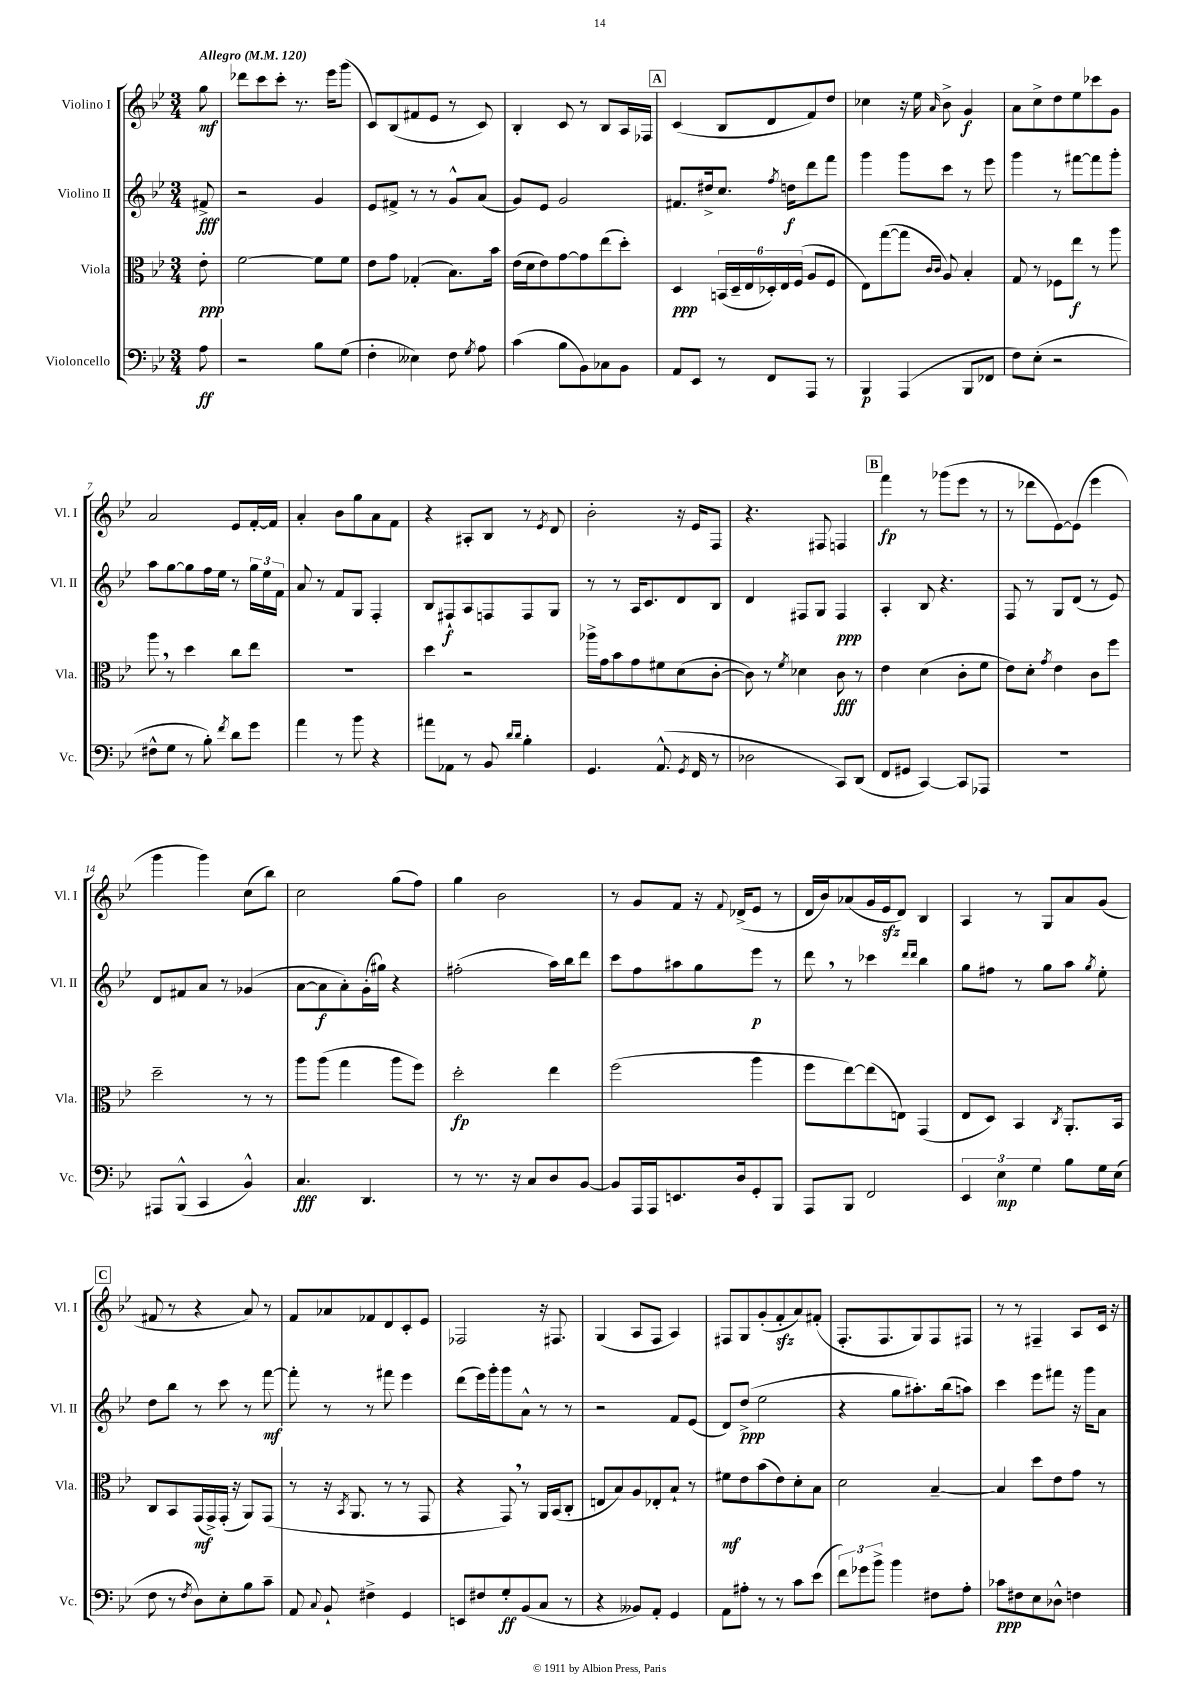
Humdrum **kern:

**kern	**dynam	**kern	**dynam	**kern	**dynam	**kern	**dynam
*part4	*part4	*part3	*part3	*part2	*part2	*part1	*part1
*staff4	*staff4	*staff3	*staff3	*staff2	*staff2	*staff1	*staff1
*I"Violoncello	*	*I"Viola	*	*I"Violino II	*	*I"Violino I	*
*I'Vc.	*	*I'Vla.	*	*I'Vl. II	*	*I'Vl. I	*
*clefF4	*	*clefC3	*	*clefG2	*	*clefG2	*
*k[b-e-]	*	*k[b-e-]	*	*k[b-e-]	*	*k[b-e-]	*
*M3/4	*	*M3/4	*	*M3/4	*	*M3/4	*
*MM120	*	*MM120	*	*MM120	*	*MM120	*
=	=	=	=	=	=	=	=
!	!	!	!	!	!	!LO:TX:a:B:t=Allegro	!
8A\	ff	8e-'\	ppp	8f#X^/	fff	8gg\	mf
=1	=1	=1	=1	=1	=1	=1	=1
2r	.	[2f\	.	2r	.	8ddd-X\L	.
.	.	.	.	.	.	8ccc\	.
.	.	.	.	.	.	8ccc'\J	.
.	.	.	.	.	.	8.r	.
8B-\L	.	8f\L]	.	4g/	.	.	.
.	.	.	.	.	.	16eee-\KL	.
(8G\J	.	8f\J	.	.	.	(8ggg\J	.
=2	=2	=2	=2	=2	=2	=2	=2
4F'\	.	8e-\L	.	8e-/L	.	8c/L)	.
.	.	8g\J	.	8f#X^/J	.	(8B-/	.
4E--X\)	.	(4G-X'/	.	8r	.	8f#X/	.
.	.	.	.	8r	.	8e-/J	.
8F\	.	8.B-\L)	.	8g^^/L	.	8r	.
8qG/	.	.	.	.	.	.	.
8A\	.	.	.	(8a/J	.	8c/)	.
.	.	16b-\Jk	.	.	.	.	.
=3	=3	=3	=3	=3	=3	=3	=3
(4c\	.	(16e-\LL	.	8g/L)	.	4B-'/	.
.	.	16d\J	.	.	.	.	.
.	.	8e-\)	.	8e-/J	.	.	.
8B-\L	.	[8g\	.	2g/	.	8c/	.
8BB-\)	.	8g\]	.	.	.	8r	.
8C-X\	.	(8ee-\	.	.	.	8B-/L	.
8BB-\J	.	8dd'\J)	.	.	.	16A/L	.
.	.	.	.	.	.	16F-X/JJ	.
!!LO:REH:place=s1:t=A
=4	=4	=4	=4	=4	=4	=4	=4
8AA/L	.	4D/	ppp	8.f#X/L	.	(4c/	.
8EE-/J	.	.	.	.	.	.	.
.	.	.	.	16dd#X^/k	.	.	.
8r	.	(24BBn/LL	.	8.cc/J	.	8B-/L	.
.	.	24D~/	.	.	.	.	.
.	.	24E-/	.	.	.	.	.
8FF/L	.	24D-X'/)	.	.	.	8d/	.
.	.	24E-/	.	.	.	.	.
.	.	.	.	8qff/	.	.	.
.	.	.	.	16ddn\KL	f	.	.
.	.	(24F/JJ	.	.	.	.	.
8AAA/J	.	8A/L	.	8ddd\	.	8f/)	.
8r	.	8F/J	.	8fff\J	.	8dd/J	.
=5	=5	=5	=5	=5	=5	=5	=5
4BBB-/	p	8E-\L)	.	4ggg\	.	4cc-X\	.
.	.	([8gg\	.	.	.	.	.
(4AAA/	.	8gg\J]	.	8ggg\L	.	16r	.
.	.	.	.	.	.	16ee-\	.
.	.	16qqc/LL	.	.	.	.	.
.	.	16qqc/JJ	.	.	.	16qqa/	.
.	.	8A/)	.	8ccc\J	.	8b-^\	.
8BBB-/L	.	4B-'/	.	8r	.	4g/	f
8FF-X/J	.	.	.	8eee-\	.	.	.
=6	=6	=6	=6	=6	=6	=6	=6
8F\L)	.	8G/	.	4ggg\	.	8a\L	.
(8E-'\J	.	8r	.	.	.	8cc^\	.
2r	.	8F-X\L	.	8r	.	8dd\	.
.	.	8ee-\J	f	[8fff#X\L	.	8ee-\	.
.	.	8r	.	8fff#\]	.	8ccc-X\	.
.	.	8aa\	.	8ggg'\J	.	8g\J	.
!!LO:LB:g=z
=7	=7	=7	=7	=7	=7	=7	=7
8F#X^^\L	.	8aa,\	.	8aa\L	.	2a/	.
8G\J	.	8r	.	[8gg\	.	.	.
8r	.	4dd\	.	8gg\]	.	.	.
8B-'\)	.	.	.	16ff\L	.	.	.
.	.	.	.	16ee-\JJ	.	.	.
8qf/	.	.	.	.	.	.	.
8d\L	.	8cc\L	.	8r	.	8e-/L	.
8g\J	.	8ee-\J	.	24gg\LL	.	[16f'/L	.
.	.	.	.	24ee-\	.	.	.
.	.	.	.	.	.	16f/JJ]	.
.	.	.	.	24f\JJ	.	.	.
=8	=8	=8	=8	=8	=8	=8	=8
4a\	.	2.r	.	8a/	.	4a'/	.
.	.	.	.	8r	.	.	.
8r	.	.	.	8f/L	.	8b-\L	.
8b-\	.	.	.	8G/J	.	8gg\	.
4r	.	.	.	4F'/	.	8a\	.
.	.	.	.	.	.	8f\J	.
=9	=9	=9	=9	=9	=9	=9	=9
8a#X\L	.	4dd\	.	8B-/L	.	4r	.
8AA-X\J	.	.	.	8F#X`/	f	.	.
8r	.	2r	.	8A/	.	8A#X'/L	.
8BB-/	.	.	.	8Fn/	.	8B-/J	.
16qqd/LL	.	.	.	.	.	.	.
16qqd/JJ	.	.	.	.	.	.	.
4B-'\	.	.	.	8F/	.	8r	.
.	.	.	.	.	.	8qe-/	.
.	.	.	.	8G/J	.	8d/	.
=10	=10	=10	=10	=10	=10	=10	=10
4.GG/	.	16aa-X^\LL	.	8r	.	2b-'\	.
.	.	16g\J	.	.	.	.	.
.	.	8b-\	.	8r	.	.	.
.	.	8g\	.	16A/KL	.	.	.
.	.	.	.	8.c/	.	.	.
(8.AA^^/	.	8f#X\	.	.	.	.	.
.	.	(8d\	.	8d/	.	16r	.
8qGG/	.	.	.	.	.	.	.
16FF/	.	.	.	.	.	16e-/KL	.
8r	.	[8c'\J	.	8B-/J	.	8F/J	.
=11	=11	=11	=11	=11	=11	=11	=11
2D-X\	.	8c\])	.	4d/	.	4.r	.
.	.	8r	.	.	.	.	.
.	.	8qf/	.	.	.	.	.
.	.	4d-X\	.	8F#X/L	.	.	.
.	.	.	.	8G/J	.	8F#X/	.
8CC/L)	.	8c\	fff	4F#/	ppp	4Fn/	.
(8DD/J	.	8r	.	.	.	.	.
!!LO:REH:place=s1:t=B
=12	=12	=12	=12	=12	=12	=12	=12
8FF/L	.	4e-\	.	4A'/	.	4fff\	fp
8GG#X/J	.	.	.	.	.	.	.
[4CC/)	.	(4d\	.	8B-/	.	8r	.
.	.	.	.	4.r	.	(8ggg-X\L	.
8CC/L]	.	8c'\L	.	.	.	8eee-\J	.
8AAA-X/J	.	8f\J	.	.	.	8r	.
=13	=13	=13	=13	=13	=13	=13	=13
2.r	.	8e-\L)	.	8F/	.	8r	.
.	.	8d'\J	.	8r	.	8ddd-X\L	.
.	.	8qg/	.	.	.	.	.
.	.	4e-\	.	8G/L	.	[8e-\)	.
.	.	.	.	(8d/J	.	(8e-\J]	.
.	.	8c\L	.	8r	.	4eee-\	.
.	.	8ff\J	.	8e-/)	.	.	.
!!LO:LB:g=z
=14	=14	=14	=14	=14	=14	=14	=14
8AAA#X/L	.	2dd~\	.	8d/L	.	4ggg\	.
(8BBB-^^/J	.	.	.	8f#X/	.	.	.
4CC/	.	.	.	8a/J	.	4ggg\)	.
.	.	.	.	8r	.	.	.
4BB-^^/)	.	8r	.	(4g-X/	.	(8cc\L	.
.	.	8r	.	.	.	8bb-\J)	.
=15	=15	=15	=15	=15	=15	=15	=15
4.C/	fff	8aa\L	.	[8a\L	.	2cc\	.
.	.	(8aa\J	.	8a\]	f	.	.
.	.	4gg\	.	8a'\)	.	.	.
4.DD/	.	.	.	(16g'\L	.	.	.
.	.	.	.	16gg#X\JJ)	.	.	.
.	.	8aa\L	.	4r	.	(8gg\L	.
.	.	8ff\J)	.	.	.	8ff\J)	.
=16	=16	=16	=16	=16	=16	=16	=16
8r	.	2dd'\	fp	(2ff#X'\	.	4gg\	.
8.r	.	.	.	.	.	.	.
.	.	.	.	.	.	2b-\	.
16r	.	.	.	.	.	.	.
8C/L	.	.	.	.	.	.	.
8D/	.	4ee-\	.	16aa\LL)	.	.	.
.	.	.	.	16bb-\J	.	.	.
[8BB-/J	.	.	.	8ddd\J	.	.	.
=17	=17	=17	=17	=17	=17	=17	=17
8BB-/L]	.	(2ff\	.	8ccc\L	.	8r	.
16AAA/L	.	.	.	8ff\	.	8g/L	.
16AAA/J	.	.	.	.	.	.	.
8.EEn/	.	.	.	8aa#X\	.	8f/J	.
.	.	.	.	8gg\	.	16r	.
.	.	.	.	.	.	8qqf/	.
16D/k	.	.	.	.	.	(16d-X^/KL	.
8GG'/	.	4aa\	.	8eee-\J	p	8e-/J	.
8BBB-/J	.	.	.	8r	.	8r	.
=18	=18	=18	=18	=18	=18	=18	=18
8AAA/L	.	8ff\L	.	8ddd,\	.	16d/LL	.
.	.	.	.	.	.	16b-/J)	.
8BBB-/J	.	[8ee-\)	.	8r	.	(8a-X/	.
2FF/	.	(8ee-\]	.	4ccc-X\	.	16g/L	.
.	.	.	.	.	.	16e-zz/J	.
.	.	8En\J)	.	.	.	8d/J)	.
.	.	.	.	16qqddd/LL	.	.	.
.	.	.	.	16qqddd/JJ	.	.	.
.	.	(4GG/	.	4bb-\	.	4B-/	.
=19	=19	=19	=19	=19	=19	=19	=19
6EE-/	.	8E-/L	.	8gg\L	.	4A/	.
.	.	8D/J)	.	8ff#X\J	.	.	.
6E-\	mp	.	.	.	.	.	.
.	.	4BB-/	.	8r	.	8r	.
6G\	.	.	.	.	.	.	.
.	.	.	.	8gg\L	.	8G/L	.
.	.	8qC/	.	.	.	.	.
8B-\L	.	8.AA'/L	.	8aa\J	.	8a/	.
.	.	.	.	8qgg/	.	.	.
16G\L	.	.	.	8ee-'\	.	(8g/J	.
(16E-\JJ	.	16BB-/Jk	.	.	.	.	.
!!LO:LB:g=z
!!LO:REH:place=s1:t=C
=20	=20	=20	=20	=20	=20	=20	=20
8F\	.	8C/L	.	8dd\L	.	8f#X/	.
8r	.	8BB-/	.	8bb-\J	.	8r	.
8qF/	.	.	.	.	.	.	.
8D\L)	.	(16GG/L	mf	8r	.	4r	.
.	.	16GG^/)	.	.	.	.	.
8E-'\	.	(16GG'/JJ	.	8ccc\	.	.	.
.	.	16r	.	.	.	.	.
8B-\	.	8AA/L)	.	8r	.	8a/)	.
8c~\J	.	(8GG/J	.	[8fff\	mf	8r	.
=21	=21	=21	=21	=21	=21	=21	=21
8AA/	.	8r	.	8fff'\]	.	8f/L	.
8qqC/	.	.	.	.	.	.	.
8BB-`/	.	16r	.	8r	.	8a-X/	.
.	.	8qBB-/	.	.	.	.	.
.	.	8.AA/	.	.	.	.	.
4F#X^\	.	.	.	8r	.	8f-X/	.
.	.	8r	.	8fff#X\	.	8d/	.
4GG/	.	8r	.	4eee-\	.	8c'/	.
.	.	8GG/	.	.	.	8e-/J	.
=22	=22	=22	=22	=22	=22	=22	=22
8EEn/L	.	4r	.	(8ddd\L	.	2F-X/	.
8F#X/	.	.	.	16eee-\L)	.	.	.
.	.	.	.	16ggg'\J	.	.	.
8G'/	ff	8GG,/)	.	8ggg\	.	.	.
(8BB-/	.	8r	.	8a^^\J	.	.	.
8C/J	.	16AA/LL	.	8r	.	16r	.
.	.	(16BB-/J	.	.	.	8.F#X/	.
8r	.	8C'/J	.	8r	.	.	.
=23	=23	=23	=23	=23	=23	=23	=23
4r	.	8En/L	.	2r	.	(4G/	.
.	.	8B-/)	.	.	.	.	.
8BB--X/L)	.	8A/	.	.	.	8A/L	.
8AA'/J	.	8E-X'/	.	.	.	8F/J	.
4GG/	.	8B-`/J	.	8f/L	.	4A/)	.
.	.	8r	.	(8e-/J	.	.	.
=24	=24	=24	=24	=24	=24	=24	=24
8AA\L	.	8f#X\L	mf	8d/L)	.	8F#X/L	.
8A#X'\J	.	8e-\	.	(8dd^/J	ppp	8G/	.
8r	.	(8b-\	.	2ee-\	.	(8g'/	.
8r	.	8e-\)	.	.	.	8fzz'/	.
8c\L	.	8d'\	.	.	.	8a/)	.
(8e-\J	.	8B-\J	.	.	.	(8f#X'/J	.
=25	=25	=25	=25	=25	=25	=25	=25
12f\L)	.	2d\	.	4r	.	8.F'/L	.
12g-X\	.	.	.	.	.	.	.
12b-^\J	.	.	.	.	.	.	.
.	.	.	.	.	.	8.F/	.
4b-\	.	.	.	8gg\L	.	.	.
.	.	.	.	8.aa#X'\)	.	8G/)	.
8F#X\L	.	[4B-~/	.	.	.	8F/	.
.	.	.	.	(16bb-\k	.	.	.
8A'\J	.	.	.	8aan\J)	.	8F#X/J	.
=26	=26	=26	=26	=26	=26	=26	=26
8c-X\L	ppp	4B-/]	.	4ccc\	.	8r	.
8F#X\	.	.	.	.	.	8r	.
8E-\	.	8dd\L	.	8eee-\L	.	4F#X~/	.
8D-X^^\J	.	8e-\	.	8fff#X\J	.	.	.
4Fn\	.	8g\J	.	16r	.	8A/L	.
.	.	.	.	16ggg\KL	.	.	.
.	.	8r	.	8a\J	.	16c/Jk	.
.	.	.	.	.	.	16r	.
==	==	==	==	==	==	==	==
*-	*-	*-	*-	*-	*-	*-	*-
